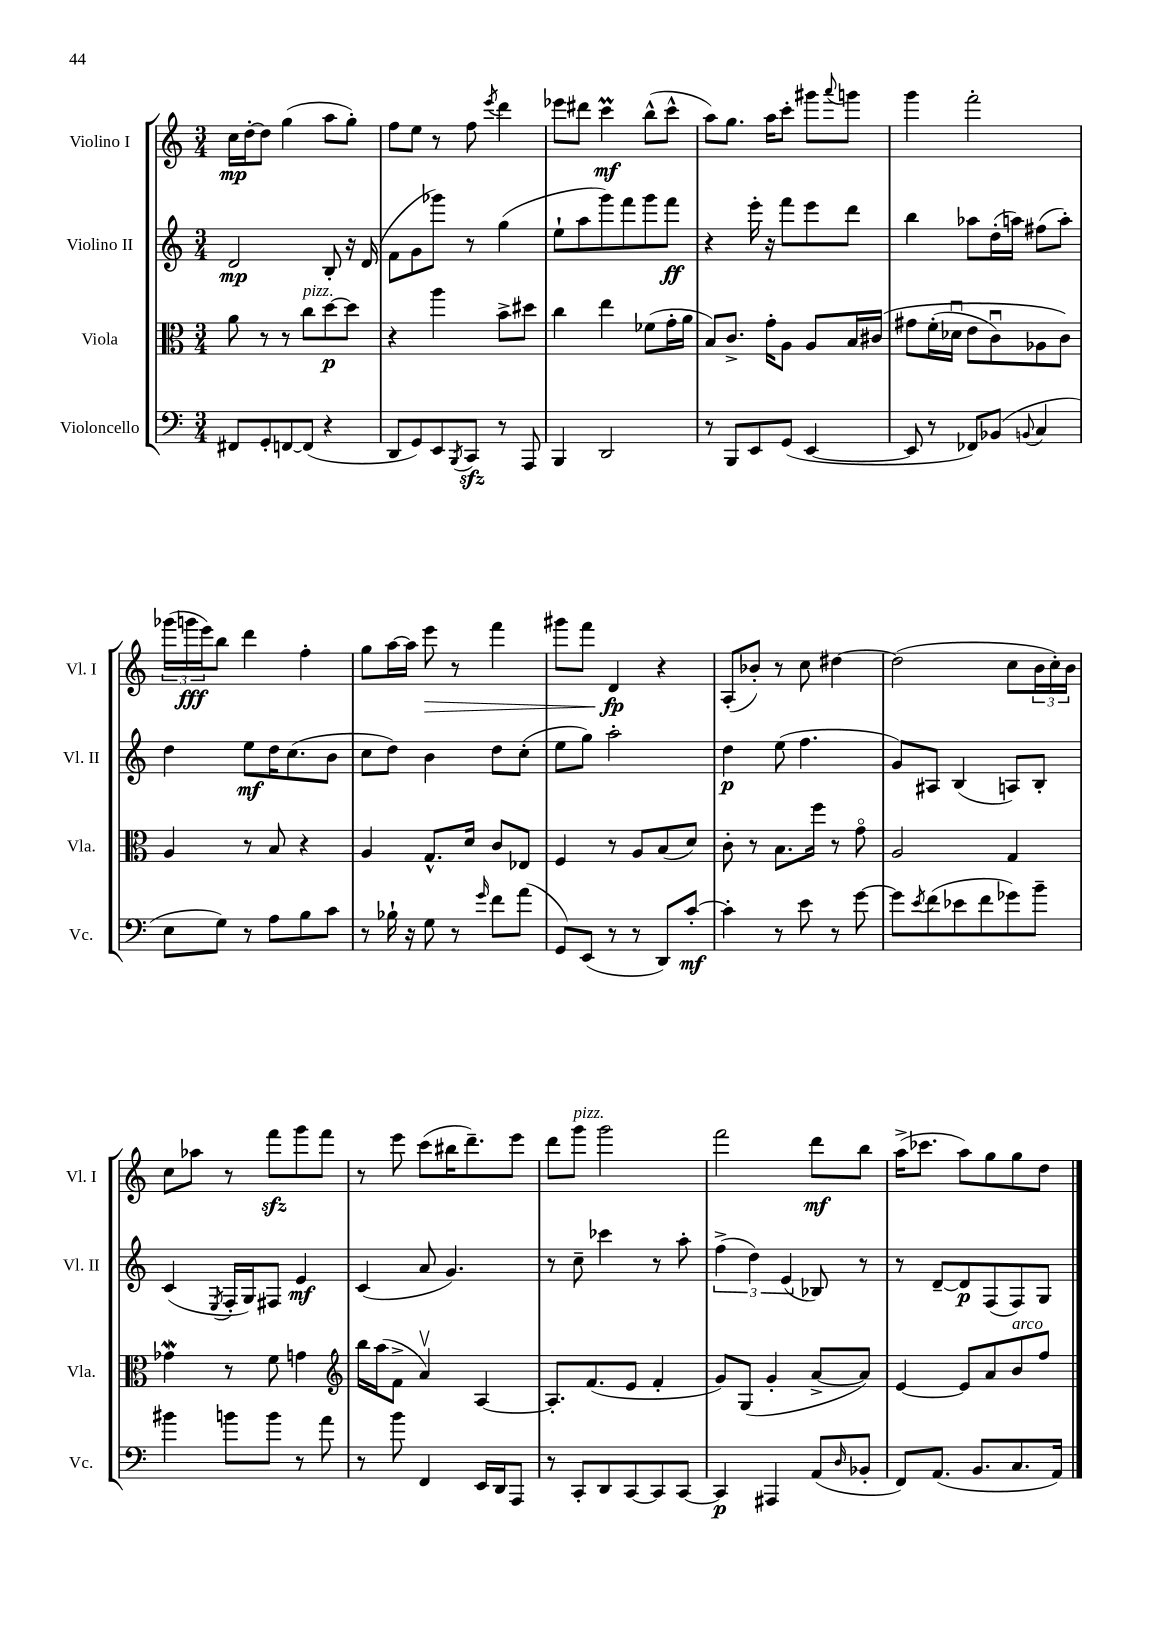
<<
\new StaffGroup <<
\new Staff = "s0" \with { instrumentName = "Violino I" shortInstrumentName = "Vl. I" } {
    \clef treble \key c \major \numericTimeSignature \time 3/4
    c''16\mp d''16~-. d''8 g''4( a''8 g''8-.) |
    f''8 e''8 r8 f''8 \acciaccatura { e'''8 } d'''4 |
    ees'''8 dis'''8 c'''4\prall\mf b''8-^( c'''8-^ |
    a''8) g''8. a''16 c'''8-. gis'''8 \appoggiatura { a'''8 } g'''8 |
    g'''4 f'''2-. |
    \tuplet 3/2 { ges'''16( g'''16\fff e'''16) } b''8 d'''4 f''4-. |
    g''8 a''16~ a''16 e'''8\> r8 f'''4 |
    gis'''8 f'''8 d'4\fp\! r4 |
    a8-.( bes'8-.) r8 c''8 dis''4~ |
    dis''2( c''8 \tuplet 3/2 { b'16 c''16-.) b'16 } |
    c''8 aes''8 r8 f'''8\sfz g'''8 f'''8 |
    r8 e'''8 c'''8( bis''16 d'''8.--) e'''8 |
    d'''8 g'''8^\markup { \italic "pizz." } g'''2 |
    f'''2 d'''8\mf b''8 |
    a''16->( ces'''8. a''8) g''8 g''8 d''8 \bar "|." |
}
\new Staff = "s1" \with { instrumentName = "Violino II" shortInstrumentName = "Vl. II" } {
    \clef treble \key c \major \numericTimeSignature \time 3/4
    d'2\mp b8-. r16 d'16( |
    f'8 g'8 ges'''8) r8 g''4( |
    e''8-! a''8 g'''8) f'''8 g'''8 f'''8\ff |
    r4 e'''16-. r16 f'''8 e'''8 d'''8 |
    b''4 aes''8 d''16-.( a''16) fis''8( a''8-.) |
    d''4 e''8\mf d''16 c''8.( b'8 |
    c''8 d''8) b'4 d''8 c''8-.( |
    e''8 g''8) a''2-. |
    d''4\p e''8( f''4. |
    g'8) ais8 b4( a8) b8-. |
    c'4( \acciaccatura { e8 } f16-. g16) fis8 e'4\mf |
    c'4( a'8 g'4.) |
    r8 c''8-- ces'''4 r8 a''8-. |
    \tuplet 3/2 { f''4->( d''4) e'4( } bes8) r8 |
    r8 d'8~-- d'8\p f8( f8) g8 \bar "|." |
}
\new Staff = "s2" \with { instrumentName = "Viola" shortInstrumentName = "Vla." } {
    \clef alto \key c \major \numericTimeSignature \time 3/4
    a'8 r8 r8 c''8^\markup { \italic "pizz." } d''8~\p d''8 |
    r4 a''4 b'8-> dis''8 |
    c''4 e''4 fes'8( g'16-. a'16 |
    b8) c'8.-> g'16-. a8 a8 b16 cis'16\( |
    gis'8 f'16-.( des'16\downbow e'8 c'8\downbow) aes8 c'8\) |
    a4 r8 b8 r4 |
    a4 g8.-^ d'16 c'8 ees8 |
    f4 r8 a8 b8( d'8) |
    c'8-. r8 b8. f''16 r8 g'8\flageolet |
    a2 g4 |
    ges'4\mordent r8 f'8 g'4 |
    \clef treble b''16 a''16( f'8-> a'4\upbow) a4~ |
    a8.-. f'8.( e'8 f'4-. |
    g'8) g8( g'4-. a'8~-> a'8) |
    e'4~ e'8 a'8 b'8^\markup { \italic "arco" } f''8 \bar "|." |
}
\new Staff = "s3" \with { instrumentName = "Violoncello" shortInstrumentName = "Vc." } {
    \clef bass \key c \major \numericTimeSignature \time 3/4
    fis,8 g,8-. f,8~ f,8( r4 |
    d,8 g,8) e,8 \acciaccatura { b,,8 } c,8\sfz r8 a,,8 |
    b,,4 d,2 |
    r8 b,,8 e,8 g,8( e,4~ |
    e,8 r8 fes,8) bes,8( \appoggiatura { b,8 } c4 |
    e8 g8) r8 a8 b8 c'8 |
    r8 bes16-! r16 g8 r8 \grace { g'16 } f'8 a'8( |
    g,8) e,8( r8 r8 d,8) c'8~-.\mf |
    c'4-. r8 e'8 r8 g'8~ |
    g'8 \acciaccatura { e'8 } f'8( ees'8 f'8 ges'8) b'8-- |
    bis'4 b'8 b'8 r8 a'8 |
    r8 b'8 f,4 e,16 d,16 a,,8 |
    r8 c,8-. d,8 c,8~ c,8 c,8~ |
    c,4\p ais,,4 a,8( \grace { d16 } bes,8-. |
    f,8) a,8.( b,8. c8. a,16) \bar "|." |
}
>>
>>
\layout { \context { \Score \remove "Bar_number_engraver" } }
